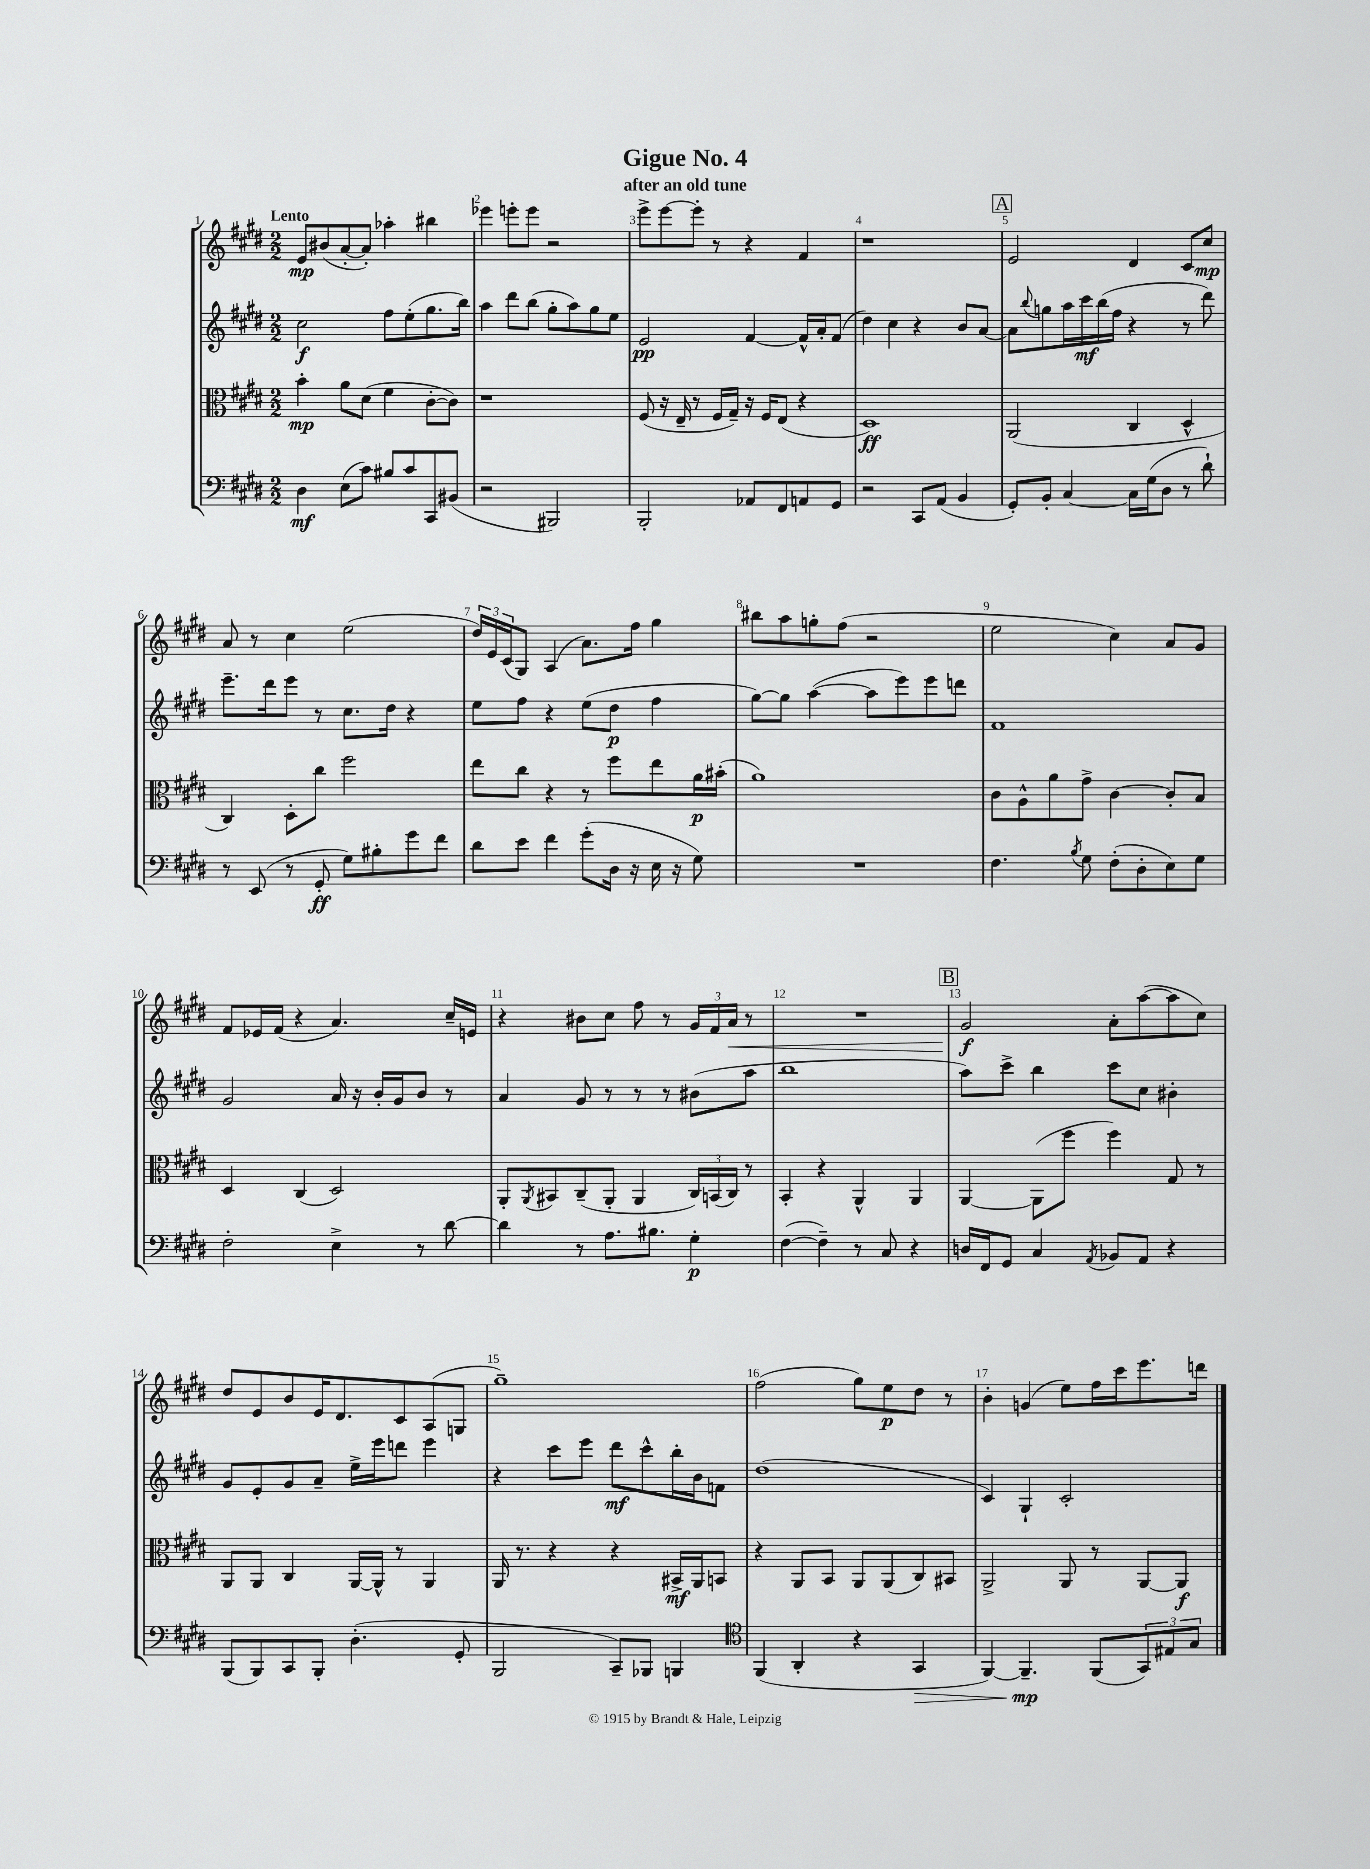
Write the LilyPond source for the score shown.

\header { title = "Gigue No. 4" subtitle = "after an old tune" }
<<
\new StaffGroup <<
\new Staff = "s0" {
    \clef treble \key e \major \numericTimeSignature \time 2/2 \tempo "Lento"
    e'8\mp bis'8( a'8~-. a'8-.) aes''4-. bis''4 |
    ees'''4 e'''8-. e'''8 r2 |
    e'''8-> e'''8~ e'''8-. r8 r4 fis'4 |
    r1 |
    \mark \markup { \box "A" } e'2 dis'4 cis'8 cis''8\mp |
    a'8 r8 cis''4 e''2( |
    \tuplet 3/2 { dis''16) e'16 cis'16( } gis8) a4( a'8.) fis''16 gis''4 |
    bis''8 a''8 g''8-. fis''8( r2 |
    e''2 cis''4) a'8 gis'8 |
    fis'8 ees'16 fis'16( r4 a'4.) cis''16-- e'16 |
    r4 bis'8 cis''8 fis''8 r8 \tuplet 3/2 { gis'16 fis'16 a'16\< } r8 |
    R1 |
    \mark \markup { \box "B" } gis'2\f\! a'8-. a''8~( a''8 cis''8) |
    dis''8 e'8 b'8 e'16 dis'8. cis'8 a8( g8 |
    gis''1--) |
    fis''2( gis''8) e''8\p dis''8 r8 |
    b'4-. g'4( e''8) fis''16 cis'''16 e'''8. d'''16 \bar "|." |
}
\new Staff = "s1" {
    \clef treble \key e \major \numericTimeSignature \time 2/2
    cis''2\f fis''8 e''8-.( gis''8. b''16) |
    a''4 dis'''8 b''8( gis''8-. a''8) gis''8 e''8 |
    e'2\pp fis'4~ fis'16-^ a'16-. fis'8( |
    dis''4) cis''4 r4 b'8 a'8~ |
    \mark \markup { \box "A" } a'8 \appoggiatura { b''8 } g''8 a''16 cis'''16\mf b''16( fis''16 r4 r8 dis'''8) |
    e'''8.-- dis'''16 e'''8 r8 cis''8. dis''16 r4 |
    e''8 fis''8 r4 e''8( dis''8\p fis''4 |
    gis''8~) gis''8 a''4~( a''8 e'''8) e'''8 d'''8 |
    fis'1 |
    gis'2 a'16 r16 b'16-. gis'16 b'8 r8 |
    a'4 gis'8 r8 r8 r8 bis'8( a''8 |
    b''1 |
    \mark \markup { \box "B" } a''8) cis'''8-> b''4 cis'''8 cis''8 bis'4-. |
    gis'8 e'8-. gis'8 a'8-- e''16-> e'''16 d'''8 e'''4 |
    r4 cis'''8 e'''8 dis'''8\mf cis'''8-^ b''16-. b'16 f'8 |
    dis''1( |
    cis'4) gis4-! cis'2-. \bar "|." |
}
\new Staff = "s2" {
    \clef alto \key e \major \numericTimeSignature \time 2/2
    b'4-.\mp a'8 dis'8( fis'4 cis'8~-. cis'8) |
    r1 |
    fis8( r16 e16-- r8 fis16 gis16--) r16 fis16 e8( r4 |
    dis1\ff) |
    \mark \markup { \box "A" } a,2( cis4 dis4-^ |
    cis4) dis8-. cis''8 fis''2 |
    e''8 cis''8 r4 r8 fis''8 e''8 a'16\p bis'16-.( |
    a'1) |
    cis'8 a8-^ a'8 gis'8-> cis'4~ cis'8-. b8 |
    dis4 cis4( dis2) |
    a,8-. \acciaccatura { a,8 } bis,8 cis8--( a,8-. a,4 \tuplet 3/2 { cis16) b,16( cis16) } r8 |
    b,4-. r4 a,4-^ a,4 |
    \mark \markup { \box "B" } a,4~ a,8( fis''8 fis''4) gis8 r8 |
    a,8 a,8 cis4 a,16~ a,16-^ r8 a,4 |
    a,16 r8. r4 r4 bis,16->\mf a,16 b,8 |
    r4 a,8 b,8 a,8 a,8( cis8) bis,8 |
    a,2-> a,8 r8 a,8~ a,8\f \bar "|." |
}
\new Staff = "s3" {
    \clef bass \key e \major \numericTimeSignature \time 2/2
    dis4\mf e8( cis'8) bis8 cis'8 cis,8 bis,8( |
    r2 bis,,2) |
    b,,2-. aes,8 fis,8 a,8 gis,8 |
    r2 cis,8 a,8( b,4 |
    \mark \markup { \box "A" } gis,8-.) b,8-. cis4~ cis16 gis16( dis8 r8 dis'8-!) |
    r8 e,8( r8 gis,8-.\ff gis8) bis8-. gis'8 fis'8 |
    dis'8 e'8 fis'4 gis'8-.( dis16 r16 e16 r16 gis8) |
    R1 |
    fis4. \acciaccatura { b8 } gis8 fis8-.( dis8-. e8) gis8 |
    fis2-. e4-> r8 dis'8~ |
    dis'4 r8 a8. bis8. gis4-.\p |
    fis4~( fis4--) r8 cis8 r4 |
    \mark \markup { \box "B" } d16 fis,16 gis,8 cis4 \acciaccatura { a,8 } bes,8 a,8 r4 |
    b,,8( b,,8) cis,8 b,,8-. dis4.-.( gis,8-. |
    b,,2 cis,8--) bes,,8 b,,4 |
    \clef tenor fis,4( a,4-. r4 gis,4\> |
    fis,4~) fis,4.--\mp\! fis,8( \tuplet 3/2 { gis,8) eis8 gis8 } \bar "|." |
}
>>
>>
\layout { \context { \Score \override BarNumber.break-visibility = ##(#f #t #t) barNumberVisibility = #all-bar-numbers-visible } }
